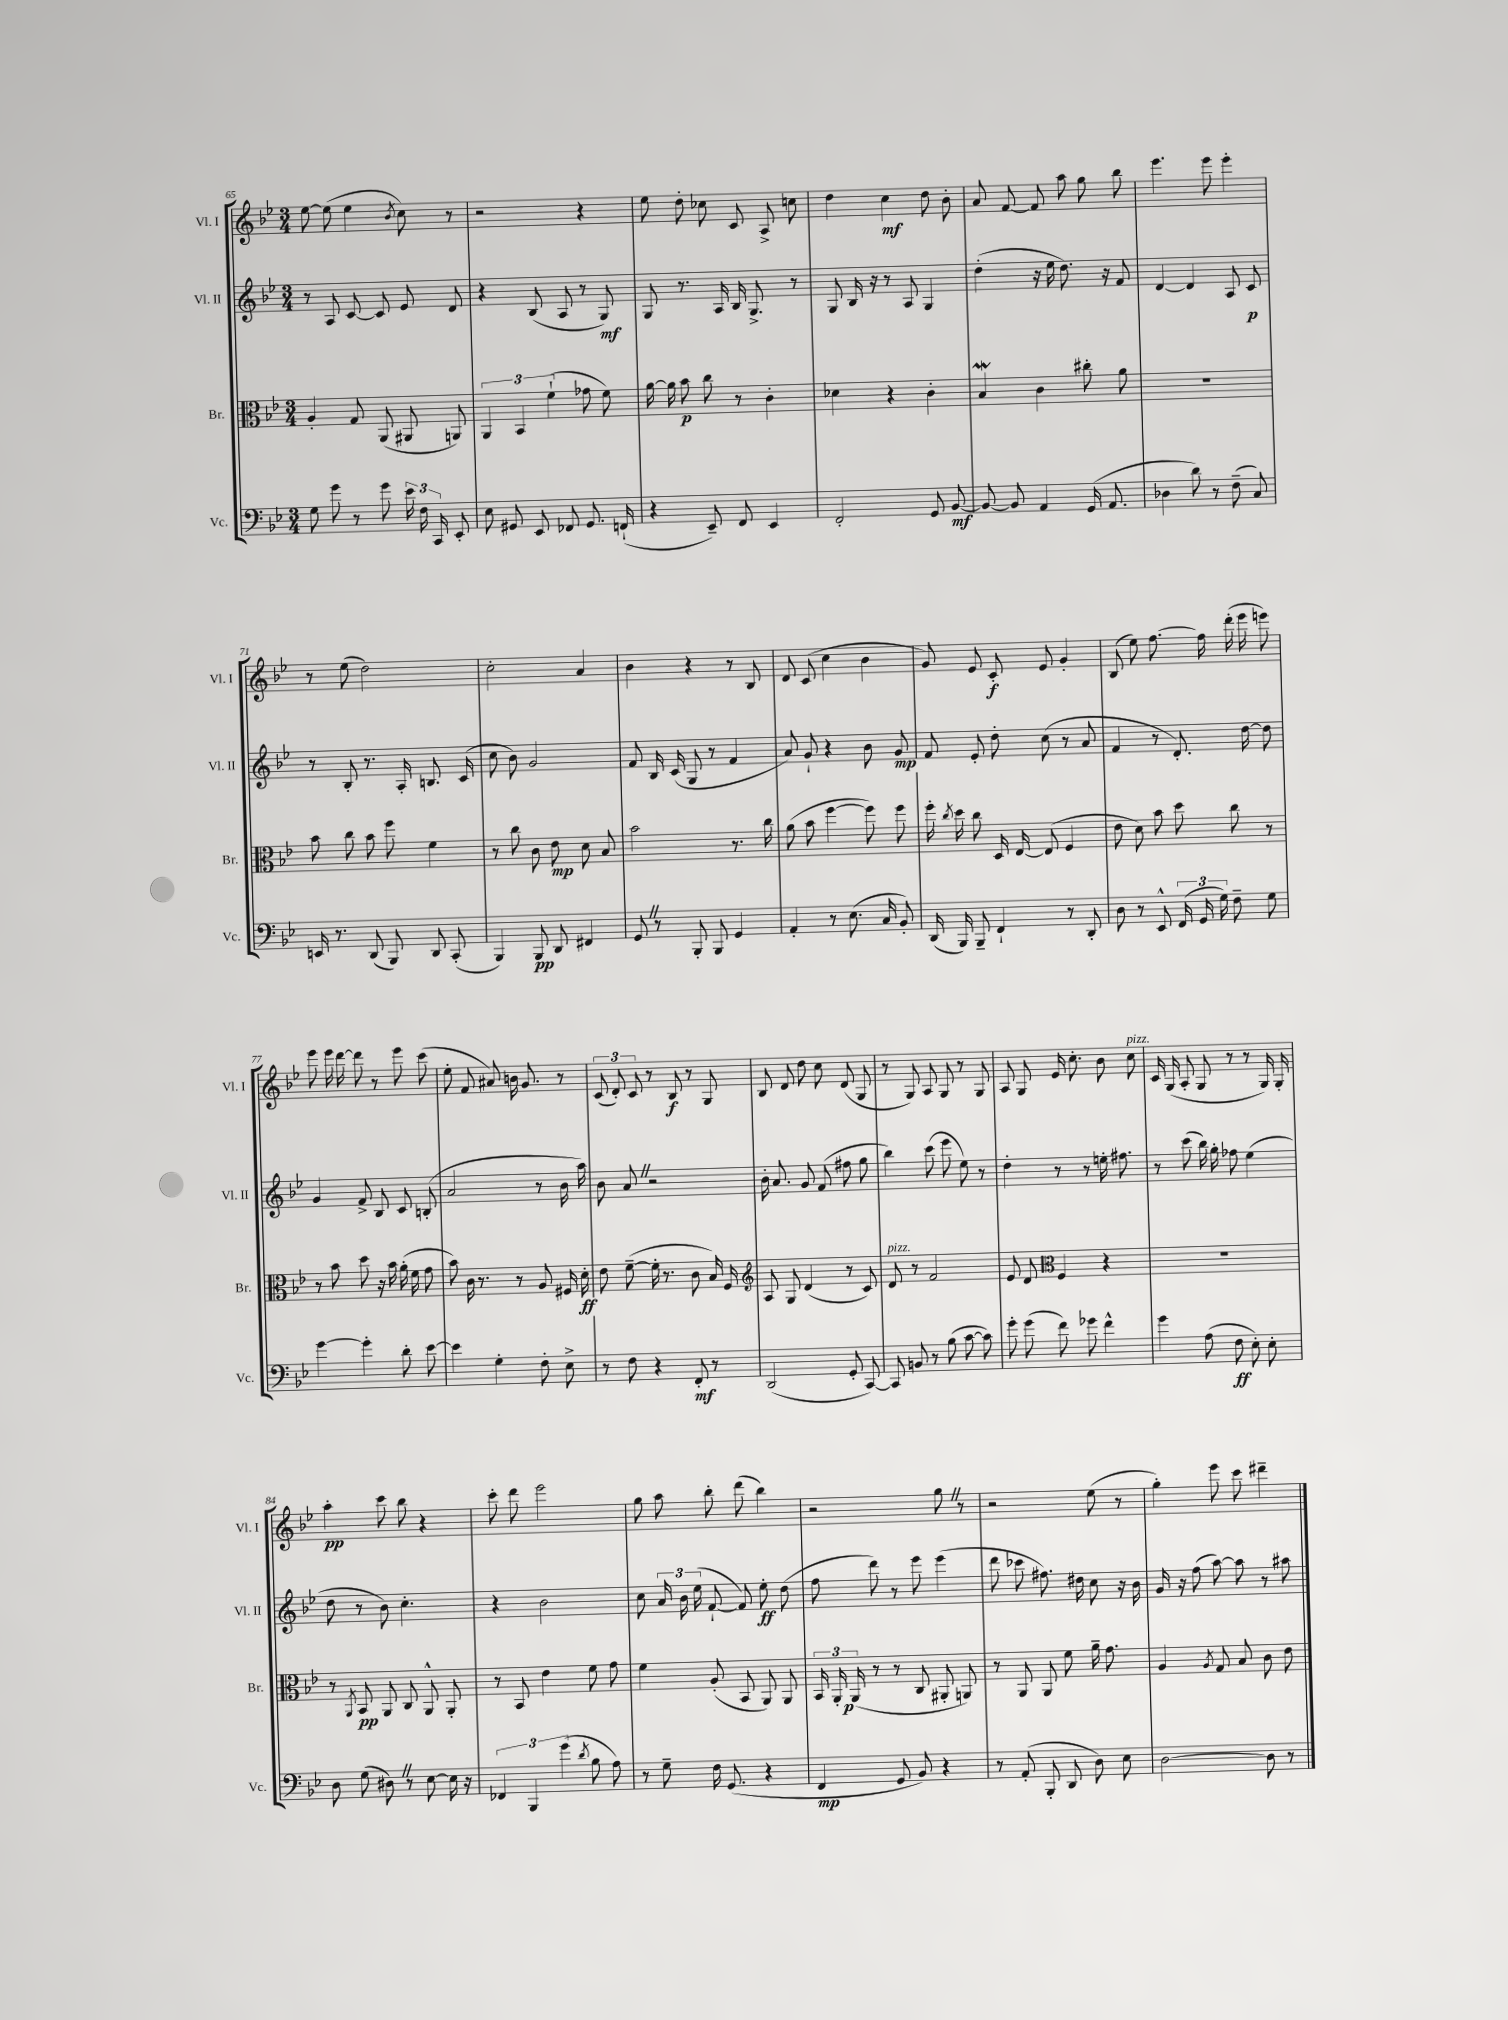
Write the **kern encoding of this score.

**kern	**kern	**kern	**kern
*staff4	*staff3	*staff2	*staff1
*clefF4	*clefC3	*clefG2	*clefG2
*k[b-e-]	*k[b-e-]	*k[b-e-]	*k[b-e-]
*M3/4	*M3/4	*M3/4	*M3/4
8G\	4A'/	8r	[8ee-\
8g\	.	8A/	(8ee-\]
8r	8G/	[8c/	4ee-\
8g\	(8AA/	8c/]	.
.	.	.	8qb-/
24e-\	8AA#/	8e-/	8cc\)
24F\	.	.	.
24CC/	.	.	.
8EE-'/	8AA/)	8d/	8r
=	=	=	=
8E-\	6AA/	4r	2r
8GG#/	.	.	.
.	6BB-/	.	.
8EE-/	.	(8B-/	.
.	(6f`\	.	.
8FF-/	.	8A/	.
8.GG#/	8g-\	8r	4r
.	8f\)	8G/)	.
(16FF`/	.	.	.
=	=	=	=
4r	[16a\	8G/	8ee-\
.	16a\]	.	.
.	8b-\	8.r	8dd'\
8EE-~/)	8cc\	.	8cc-\
.	.	16A/	.
8FF/	8r	16B-/	8c/
.	.	8.G^/	.
4EE-/	4c'\	.	8A^/
.	.	8r	8cc\
=	=	=	=
2FF'/	4d-\	8G/	4dd\
.	.	16B-/	.
.	.	16r	.
.	4r	8r	4cc\
.	.	8A/	.
8GG/	4c'\	4G/	8dd\
[8BB-/	.	.	8b-'\
=	=	=	=
8BB-/_	4B-/	(4dd'\	8a/
8BB-/]	.	.	[8f/
4AA/	4c\	16r	8f/]
.	.	16ee-\	.
.	.	8.dd\)	8aa\
(16GG/	8cc#'\	.	8gg\
8.AA/	.	16r	.
.	8a\	8f/	8bb-\
=	=	=	=
4D-\	2.r	[4d/	4.eee-\
8d\)	.	4d/]	.
8r	.	.	8eee-\
(8F~\	.	8A/	4eee-'\
8C/)	.	8c/	.
=	=	=	=
16EE/	8b-\	8r	8r
8.r	.	.	.
.	8cc\	8B-'/	(8ee-\
(8DD/	8b-\	8.r	2dd\)
8BBB-/)	8ff\	.	.
.	.	16A'/	.
8DD/	4f\	8.B/	.
(8CC'/	.	.	.
.	.	(16c/	.
=	=	=	=
4BBB-/)	8r	8cc\	2cc'\
.	8cc\	8b-\)	.
8BBB-/	8c\	2g/	.
8DD/	8e-\	.	.
4FF#/	8d\	.	4a/
.	8B-/	.	.
=	=	=	=
8GG/	2b-\	8f/	4b-\
8r	.	16B-/	.
.	.	(16c/	.
8BBB-'/	.	8G/	4r
8BBB-/	.	8r	.
4GG/	8.r	4f/	8r
.	.	.	8B-/
.	16cc\	.	.
=	=	=	=
4AA'/	(8a\	8a/)	8d/
.	8b-\	8g`/	(8c/
8r	[4ff\	4r	4cc\
(8.E-\	.	.	.
.	8ff\])	8b-\	4b-\
16C/	.	.	.
8BB-'/)	8ff\	8g/	.
=	=	=	=
(16DD/	16ff'\	8f/	8g/)
.	8qcc/	.	.
16BBB-/)	16dd\	.	.
8BBB-~/	8cc\	8e-'/	8e-/
4FF`/	16D/	8dd'\	8c'/
.	[16E-/	.	.
.	(8E-/]	(8cc\	8e-/
8r	4F/	8r	4g'/
8DD'/	.	8a/	.
=	=	=	=
8D\	8e-\	4f/	(8B-/
8r	8d\)	.	8ee-\)
8EE-^^/	8b-\	8r	[8.ff\
(24FF/	8dd\	8.d'/)	.
24GG/	.	.	.
.	.	.	16ff\]
24G\)	.	.	.
8F~\	8cc\	.	(16ddd'\
.	.	[16dd\	16eee-\
8G\	8r	8dd\]	8eee\)
=	=	=	=
[4g\	8r	4g/	8eee-\
.	8b-\	.	16eee-\
.	.	.	[16ddd\
4g'\]	8dd\	8f^/	8ddd\]
.	16r	8B-/	8r
.	16b-\	.	.
8d'\	(16a'\	8c/	8eee-\
.	16f\	.	.
[8e-\	8g\	(8B'/	(8ccc\
=	=	=	=
4e-\]	8b-\)	2a/	8ee-'\
.	16c\	.	8f/
.	8.r	.	.
4G'\	.	.	8a#/)
.	8r	.	16b\
.	.	.	8.g/
8F'\	8A/	8r	.
8E-^\	16F#/	16b-\	8r
.	16d'\	16aa\)	.
=	=	=	=
8r	8e-\	8b-\	(12c/
.	.	.	12d'/)
8F\	([8f~\	8a/	.
.	.	.	12c/
4r	16f'\]	2r	8r
.	8.r	.	.
.	.	.	8B-/
8FF'/	8c\	.	8r
8r	16B-/)	.	8G/
.	16F/	.	.
=	=	=	=
*	*clefG2	*	*
(2DD/	8A/	16b-'\	8B-/
.	.	8.a/	.
.	8G/	.	8d/
.	(4d/	8g/	8dd\
.	.	(8f/	8cc\
8GG'/	8r	8ff#\	(8d/
[8CC/)	8c/)	8gg\	8G/
=	=	=	=
8CC/]	8d/	4bb-\)	8r
8BB/	8r	.	8G/)
8r	2f/	(8ccc\	8A/
(8B-\	.	8eee-\	8G/
[8c\	.	8ee-\)	8r
8c\])	.	8r	8G/
=	=	=	=
8g'\	8e-/	4dd'\	8A/
(8g\	8d/	.	8G/
*	*clefC3	*	*
8f\)	4F/	8r	16e-/
.	.	.	8.cc'\
8g-\	.	8r	.
4f^^\	4r	16ee'\	8b-\
.	.	8.ff#\	.
.	.	.	8cc\
=	=	=	=
4g\	2.r	8r	16c/
.	.	.	(16G/
.	.	(8ccc\	8A'/
(8A\	.	16bb-\)	8G/
.	.	16gg'\	.
8F\	.	8ff-\	8r
8E-'\)	.	(4ee-\	8r
8E-'\	.	.	16G/)
.	.	.	16G'/
=	=	=	=
8D\	8r	8dd\	4aa'\
.	8qAA/	.	.
(8G\	8BB-/	8r	.
8D#\)	8AA/	8b-\)	8ccc\
8r	8C/	4.cc'\	8bb-\
[8E-\	8AA^^/	.	4r
16E-\]	8AA'/	.	.
16r	.	.	.
=	=	=	=
6FF-/	8r	4r	8ccc'\
.	8BB-/	.	8ddd\
6BBB-/	.	.	.
.	4e-\	2b-\	2eee-\
(6g\	.	.	.
8qd/	.	.	.
8B-\	8f\	.	.
8A\)	8g\	.	.
=	=	=	=
8r	4f\	8cc\	8gg\
8G~\	.	24a/	8aa\
.	.	24b-\	.
.	.	(24ee-\	.
16F\	(8A'/	[8f`/	8bb-'\
(8.GG/	.	.	.
.	8BB-/	8f/])	(8ddd\
4r	8AA/)	8ee-'\	4bb-\)
.	8AA/	(8dd\	.
=	=	=	=
4FF/	24BB-/	8ff\	2r
.	24AA'/	.	.
.	(24AA/	.	.
.	8r	8ddd\)	.
8GG/	8r	8r	.
8BB-/)	8C/	8eee-\	.
4r	8AA#'/	(4eee-\	8gg\
.	8AA/)	.	8r
=	=	=	=
8r	8r	8ddd\	2r
(8AA'/	8AA/	8ccc-\	.
8BBB-'/	8AA/	8.ff#\)	.
8DD/	8f\	.	.
.	.	16dd#\	.
8D\)	16a~\	8cc\	(8ee-\
.	8.g\	.	.
8E-\	.	16r	8r
.	.	16b-\	.
=	=	=	=
[2D\	4A/	16g/	4gg'\)
.	.	16r	.
.	.	(8ff\	.
.	8qA/	.	.
.	8G/	[8aa\)	8eee-\
.	8B-/	8aa\]	8ccc\
8D\]	8c\	8r	4ddd#~\
8r	8e-\	8aa#\	.
==	==	==	==
*-	*-	*-	*-
